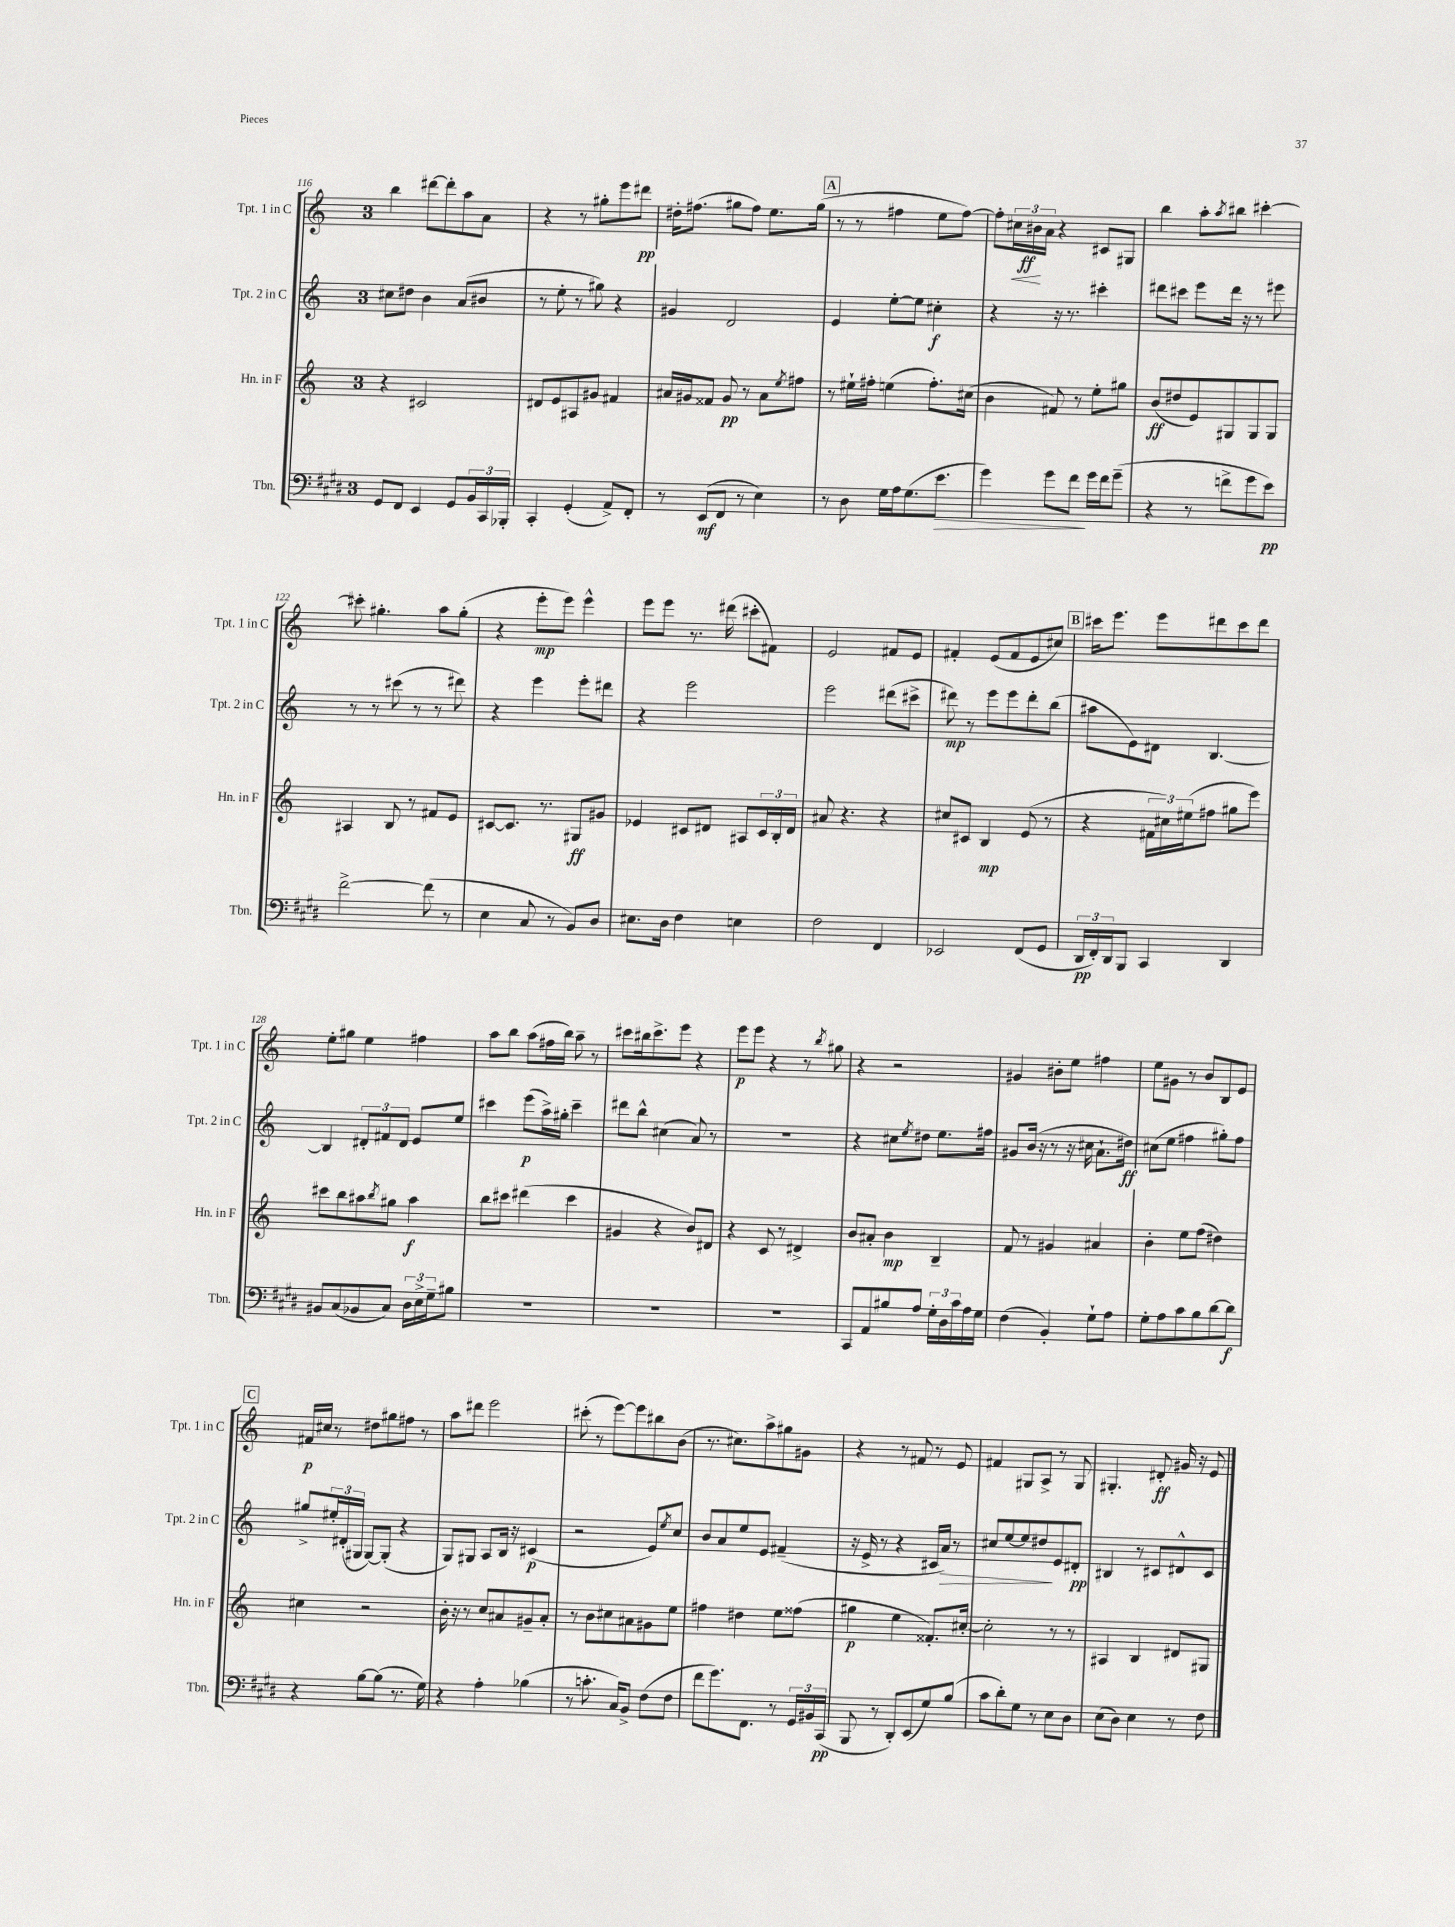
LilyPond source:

<<
\new StaffGroup <<
\new Staff = "s0" \with { instrumentName = "Tpt. 1 in C" shortInstrumentName = "Tpt. 1 in C" } {
    \clef treble \key c \major \once \override Staff.TimeSignature.style = #'single-digit \time 3/4
    b''4 dis'''8~ dis'''8-. a''8 a'8 |
    r4 r8 gis''8-. e'''8 dis'''8\pp |
    dis''16-. fis''8.( gis''8 fis''8) e''8. gis''16( |
    \mark \markup { \box "A" } r8 r8 fis''4 e''8 fis''8~) |
    fis''8-. \tuplet 3/2 { cis''16\< bis'16\ff\! a'16 } r4 cis'8 gis8 |
    b''4 a''8-. \acciaccatura { a''8 } bis''8 cis'''4~-. |
    cis'''8-. gis''4.-. a''8 gis''8-.( |
    r4 e'''8-.\mp e'''8) e'''4-^ |
    e'''8 e'''8 r8. dis'''16( cis'''8-. fis'8) |
    e'2 fis'8 e'8 |
    fis'4-. e'8( fis'8 e'8 cis''8) |
    \mark \markup { \box "B" } cis'''16 e'''8. e'''8 dis'''8 cis'''8 dis'''8 |
    e''8-. gis''8 e''4 fis''4 |
    a''8 b''8 a''8( fis''16 b''16) a''8-- r8 |
    cis'''8 bis''16 cis'''8.-> e'''8 r4 |
    e'''8\p e'''8 r4 r8 \acciaccatura { b''8 } gis''8 |
    r4 r2 |
    gis'4 bis'8-. e''8 fis''4 |
    e''8 gis'8 r8 b'8 b8 e'8 |
    \mark \markup { \box "C" } fis'16\p cis''16 r8 dis''8 gis''8 fis''8 r8 |
    a''8 dis'''8 e'''2 |
    cis'''8-.( r8 e'''8~) e'''8 bis''8 b'8( |
    r8. cis''8.) a''8-> gis''8 gis'8 |
    r4 r8 fis'8 r8 e'8 |
    fis'4 gis8 a8-> r8 gis8 |
    gis4.-. dis'8-.\ff gis'16 r16 e'8 \bar "|." |
}
\new Staff = "s1" \with { instrumentName = "Tpt. 2 in C" shortInstrumentName = "Tpt. 2 in C" } {
    \clef treble \key c \major \once \override Staff.TimeSignature.style = #'single-digit \time 3/4
    cis''8 dis''8 b'4 a'8( bis'8 |
    r8 e''8-. r8 gis''8) r4 |
    gis'4 d'2 |
    \mark \markup { \box "A" } e'4 e''8~-. e''8 cis''4-.\f |
    r4 r16 r8. cis'''4-. |
    dis'''8 cis'''8 e'''8 dis'''16 r16 r8 eis'''8 |
    r8 r8 cis'''8( r8 r8 dis'''8) |
    r4 e'''4 e'''8-. dis'''8 |
    r4 e'''2 |
    e'''2 dis'''8( cis'''8-> |
    dis'''8\mp) r8 e'''8 e'''8 dis'''8-. b''8( |
    \mark \markup { \box "B" } ais''8 e'8) dis'8 b4.~ |
    b4 \tuplet 3/2 { dis'8-. fis'8 dis'8 } e'8 e''8 |
    cis'''4 e'''8\p( a''16->) gis''16-. cis'''4-- |
    dis'''8 b''8-^ cis''4( a'8) r8 |
    R2. |
    r4 cis''8 \acciaccatura { e''8 } dis''8 e''8. fis''16 |
    gis'8 b'16( r16 r8 r16 cis''16 a'8.-! dis''16\ff) |
    cis''8( e''8 fis''4 gis''8-.) fis''8 |
    \mark \markup { \box "C" } gis''8-> \tuplet 3/2 { eis''16-. dis'16-.( gis16 } gis8~) gis8-.( r4 |
    g8) gis8 a8 b16 r16 cis'4\p( |
    r2 e'8) \acciaccatura { e''8 } c''8 |
    b'8 a'8 e''8 e'8 fis'4--( |
    r16 e'16-> r8 r4 cis'16 a'16\>) r8 |
    cis''8 e''8~ e''8 dis''8\! e'8 dis'8-.\pp |
    bis4 r8 cis'8 dis'8-^ cis'8 \bar "|." |
}
\new Staff = "s2" \with { instrumentName = "Hn. in F" shortInstrumentName = "Hn. in F" } {
    \clef treble \key c \major \once \override Staff.TimeSignature.style = #'single-digit \time 3/4
    r4 cis'2 |
    dis'8 e'8 ais8 gis'8 fis'4 |
    ais'16 gis'16 fisis'8 gis'8\pp r8 ais'8 \acciaccatura { e''8 } fis''8 |
    \mark \markup { \box "A" } r8 eis''16-! fis''16-. e''4( fis''8.-.) cis''16( |
    b'4 fis'8) r8 e''8-. gis''8 |
    b'8\ff( dis''8 e'8) gis8 gis8 gis8 |
    ais4 b8 r8 fis'8 e'8 |
    cis'8~ cis'8. r8. gis8\ff gis'8 |
    ees'4 cis'8 dis'8 ais8 \tuplet 3/2 { cis'16 b16-. dis'16 } |
    ais'8 r4. r4 |
    cis''8 cis'8 b4\mp e'8( r8 |
    \mark \markup { \box "B" } r4 \tuplet 3/2 { fis'16 cis''16) eis''16( } fis''8 gis''8 e'''8) |
    cis'''8 b''8 ais''8 \acciaccatura { b''8 } gis''8 ais''4\f |
    b''8 cis'''8 dis'''4( cis'''4 |
    gis'4 r4 b'8) dis'8 |
    r4 c'8 r8 dis'4-> |
    b'8 ais'8-. b'4\mp b4-- |
    f'8 r8 gis'4 ais'4 |
    b'4-. e''8 f''8( dis''4) |
    \mark \markup { \box "C" } cis''4 r2 |
    b'16-. r16 r8 c''8 ais'8 gis'8-- ais'8-. |
    r8 b'8 cis''8 ais'8 gis'8 e''8 |
    fis''4 dis''4 e''8 fisis''8( |
    gis''4\p e''4 fisis'8.-.) cis''16~-. |
    cis''2-. r8 r8 |
    ais4 b4 dis'8 gis8 \bar "|." |
}
\new Staff = "s3" \with { instrumentName = "Tbn." shortInstrumentName = "Tbn." } {
    \clef bass \key e \major \once \override Staff.TimeSignature.style = #'single-digit \time 3/4
    gis,8 fis,8 e,4 gis,8 \tuplet 3/2 { b,16 cis,16 bes,,16-. } |
    cis,4-. gis,4-.( a,8->) fis,8-. |
    r8 e,8\mf( fis,8 r8 e4) |
    \mark \markup { \box "A" } r8 dis8 gis16 a16 gis8.( e'8.\> |
    gis'4) gis'8 fis'8\! gis'16 fis'16 gis'8--( |
    r4 r8 f'8-> gis'8 e'8\pp) |
    fis'2~-> fis'8( r8 |
    e4 cis8 r8 b,8) dis8 |
    eis8. dis16 fis4 e4 |
    fis2 fis,4 |
    ees,2 fis,8( gis,8 |
    \mark \markup { \box "B" } \tuplet 3/2 { dis,16\pp fis,16-.) dis,16 } b,,8 cis,4 dis,4 |
    bis,8 cis8( bes,8 cis8) \tuplet 3/2 { dis16 e16-> gis16-- } bis8 |
    R2. |
    R2. |
    R2. |
    cis,8 a,8 bis8 a8 \tuplet 3/2 { gis16-. dis16 cis'16 } a16 gis16 |
    fis4( b,4-.) gis8-! a8 |
    gis8-. a8 cis'8 b8 dis'8~ dis'8\f |
    \mark \markup { \box "C" } r4 b8~ b8( r8. gis16) |
    r4 a4-. bes4( |
    r8 c'8.-. cis16) b,8-> fis8( fis8 |
    fis'8 gis'8.) fis,8. r8 \tuplet 3/2 { gis,16 bis,16 cis,16\pp( } |
    b,,8 r8 dis,8-.) e,8( gis8) b8( |
    cis'8 dis'8-.) gis8 r8 e8 dis8 |
    e8( dis8) e4 r8 fis8 \bar "|." |
}
>>
>>
\layout { \context { \Score currentBarNumber = #116 } }
